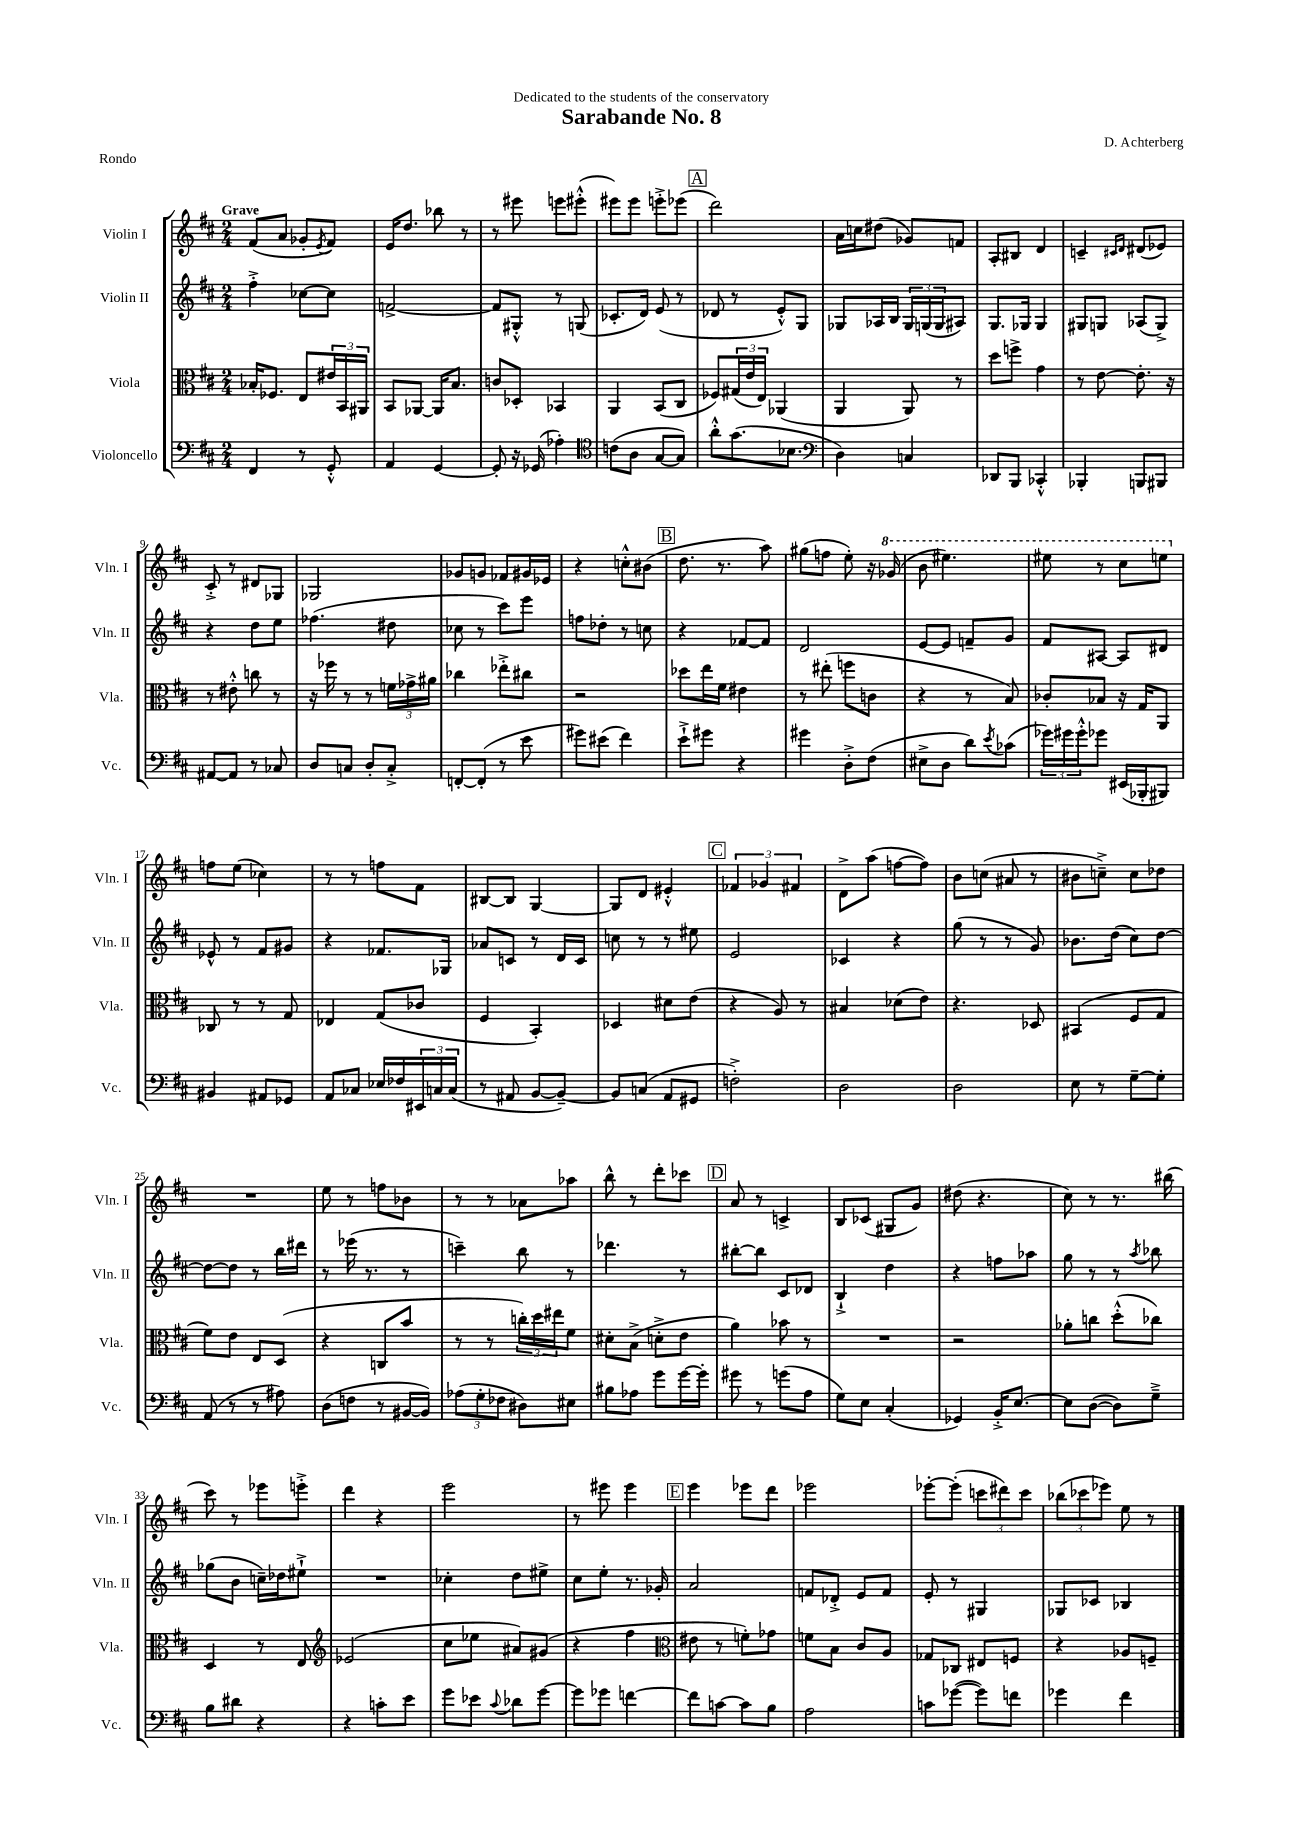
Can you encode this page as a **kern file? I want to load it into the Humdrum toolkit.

**kern	**kern	**kern	**kern
*staff4	*staff3	*staff2	*staff1
*clefF4	*clefC3	*clefG2	*clefG2
*k[f#c#]	*k[f#c#]	*k[f#c#]	*k[f#c#]
*M2/4	*M2/4	*M2/4	*M2/4
4FF#	16B-'	4ff#'^	(8f#
.	8.F-	.	.
.	.	.	8a
8r	8E	[8cc-	8g-'
.	.	.	8qe
8GG'^^	24e#	8cc-]	8f#)
.	24BB	.	.
.	24AA#	.	.
=	=	=	=
4AA	8BB	[2f^	16e
.	.	.	8.dd
.	[8AA-	.	.
[4GG	16AA-]	.	8bb-
.	8.B	.	.
.	.	.	8r
=	=	=	=
8GG']	8c	8f]	8r
16r	8D-'	8G#'^^	8eee#
(16GG-	.	.	.
4A-')	4BB-	8r	8eee
.	.	(8G	(8eee#'^^
=	=	=	=
*clefC4	*	*	*
(8c	4AA	8.c-'	8eee#)
8A	.	.	8eee#
.	.	16d)	.
[8G	(8BB	(8e	8eee'^
8G])	8C#	8r	(8eee-
=	=	=	=
8a'^^	8F-)	8d-	2ddd)
(8.g	(24G#	8r	.
.	24e	.	.
.	24E)	.	.
.	(4AA-	8e'^^)	.
8.B-	.	.	.
.	.	8G	.
=	=	=	=
*clefF4	*	*	*
4D)	4AA	8G-	16a
.	.	.	16cc
.	.	16A-	(8dd#
.	.	16B	.
4C	8AA)	24G-	8g-)
.	.	(24G	.
.	.	24G	.
.	8r	8A#)	8f
=	=	=	=
8DD-	8dd	8.G	8A'
8BBB	8ff^	.	8B#
.	.	16G-	.
4CC-'^^	4g	4G-	4d
=	=	=	=
4BBB-'	8r	8G#	4c~
.	[8e	8G	.
.	.	.	16qqc#
.	.	.	16qqd
8BBB	8.e']	(8A-	(8d#
8BBB#	.	8G^)	8e-)
.	16r	.	.
=	=	=	=
[8AA#	8r	4r	8c#'^
8AA#]	8e#'^^	.	8r
8r	8cc	8dd	8d#
8C-	8r	8ee	8G-
=	=	=	=
8D	16r	(4.ff-	2G-
.	16ff-	.	.
8C	8r	.	.
8D'	8r	.	.
8C'^	24f	8dd#	.
.	24g-^	.	.
.	24a#	.	.
=	=	=	=
[8FF'	4cc-	8cc-	8g-
(8FF']	.	8r	8g
8r	8ee-'^	8ccc#)	8f-
8e	8cc#	8eee	16g#
.	.	.	16e-
=	=	=	=
8g#)	2r	8ff	4r
(8e#	.	8dd-'	.
4f#)	.	8r	8cc'^^
.	.	8cc	(8b#
=	=	=	=
8e`^	8dd-	4r	8.dd
8g#	16ee	.	.
.	16f#	.	8.r
4r	4e#	[8f-	.
.	.	8f-]	8aa)
=	=	=	=
4g#	8r	2d	(8gg#
.	(8ee#'	.	8ff
8D'^	8ff	.	8ee')
(8F#	8c	.	16r
.	.	.	(16gg-
=	=	=	=
8E#^	4r	[8e	8bb
8D	.	8e]	4.eee#)
8d)	8r	8f~	.
8qe	.	.	.
(8c-	8B)	8g	.
=	=	=	=
24g-)	8c-'	8f#	8eee#
24g#	.	.	.
24g#'^^	.	.	.
8g-	8B-	[8A#	8r
(16EE#	16r	8A#]	8ccc#
16BBB-'	16G	.	.
8BBB#)	8AA	8d#	8eee
=	=	=	=
4BB#	8C-	8e-^^	8ff
.	8r	8r	(8ee
8AA#	8r	8f#	4cc-)
8GG-	8G	8g#	.
=	=	=	=
8AA	4E-	4r	8r
8C-	.	.	8r
16E-	(8G	8.f-	8ff
16F-	.	.	.
24EE#	8c-	.	8f#
24C	.	.	.
.	.	16G-	.
(24C	.	.	.
=	=	=	=
8r	4F#	8a-	[8B#
8AA#	.	8c	8B#]
[8BB	4BB')	8r	[4G
8BB~_)	.	16d	.
.	.	16c	.
=	=	=	=
8BB]	4D-	8cc	8G]
(8C	.	8r	8d
8AA	8d#	8r	4e#'^^
8GG#	(8e	8ee#	.
=	=	=	=
2F'^)	4r	2e	6f-
.	.	.	6g-
.	8A)	.	.
.	.	.	6f#
.	8r	.	.
=	=	=	=
2D	4B#	4c-	8d^
.	.	.	(8aa
.	(8d-	4r	[8ff
.	8e)	.	8ff])
=	=	=	=
2D	4.r	(8gg	8b
.	.	8r	(8cc
.	.	8r	8a#
.	8D-	8g)	8r
=	=	=	=
8E	(4BB#	8.b-	8b#
8r	.	.	8cc~^)
.	.	(16dd	.
[8G~	8F#	8cc#)	8cc
8G']	8G	[8dd	8dd-
=	=	=	=
(8AA	8f#)	8dd_	2r
8r	8e	8dd]	.
8r	8E	8r	.
8A#)	(8D	16bb	.
.	.	16ddd#	.
=	=	=	=
(8D	4r	8r	8ee
8F	.	(16eee-	8r
.	.	8.r	.
8r	8C	.	8ff
[16BB#	8b	8r	8b-
16BB#])	.	.	.
=	=	=	=
(12A-	8r	4ccc~)	8r
12G'	.	.	.
.	8r	.	8r
12F-	.	.	.
8D#)	24cc')	8bb	8a-
.	24dd	.	.
.	24ee#	.	.
8E#	8f#	8r	8aa-
=	=	=	=
8B#	8d#'	4.ddd-	8bb^^
8A-	(8B^	.	8r
8g	8d'^	.	8ddd'
[16g	8e	8r	8ccc-
16g']	.	.	.
=	=	=	=
8g#	4a)	[8bb#'	8a
8r	.	8bb#]	8r
(8g	8b-	8c#	4c^
8A	8r	8d-	.
=	=	=	=
8G)	2r	4B`^	8B
8E	.	.	(8c-
(4C#'	.	4dd	8G#
.	.	.	8g)
=	=	=	=
4GG-)	2r	4r	(8dd#
.	.	.	4.r
16BB'^	.	8ff	.
[8.E	.	.	.
.	.	8aa-	.
=	=	=	=
8E]	8a-'	8gg	8cc#)
([8D	8cc	8r	8r
8D])	(8dd'^^	8r	8.r
.	.	8qaa	.
8G~^	8cc-)	8bb-	.
.	.	.	(16bb#
=	=	=	=
8B	4D	(8gg-	8ccc#)
8d#	.	8b	8r
4r	8r	16cc~)	8eee-
.	.	16dd-	.
.	8E	8ee#`^	8eee'^
=	=	=	=
*	*clefG2	*	*
4r	(2e-	2r	4ddd
8c'	.	.	4r
8e	.	.	.
=	=	=	=
8g	8cc#	4cc-'	2eee
8e-	8ee-	.	.
8qqc#	.	.	.
8d-	8a#)	8dd	.
[8g	(8g#	8ee#^	.
=	=	=	=
8g]	4r	8cc#	8r
8g-	.	8ee'	8eee#
[4f	4ff#	8.r	4eee#
.	.	16g-'	.
=	=	=	=
*	*clefC3	*	*
8f]	8e#	2a	4eee
[8c	8r	.	.
8c]	8f')	.	8eee-
8B	8g-	.	8ddd
=	=	=	=
2A	8f	8f	2eee-
.	8B	8d-'^	.
.	8c#	8e	.
.	8A	8f	.
=	=	=	=
8c	8G-	8e'	[8eee-'
([8g-	8C-	8r	(8eee-']
8g-])	8E#	4G#	12ccc
.	.	.	12ddd#)
8f	8F	.	.
.	.	.	12ccc
=	=	=	=
4g-	4r	8G-	(12bb-
.	.	.	12ccc-
.	.	8c-	.
.	.	.	12eee-)
4f#	8A-	4B-	8ee
.	8F~	.	8r
==	==	==	==
*-	*-	*-	*-
